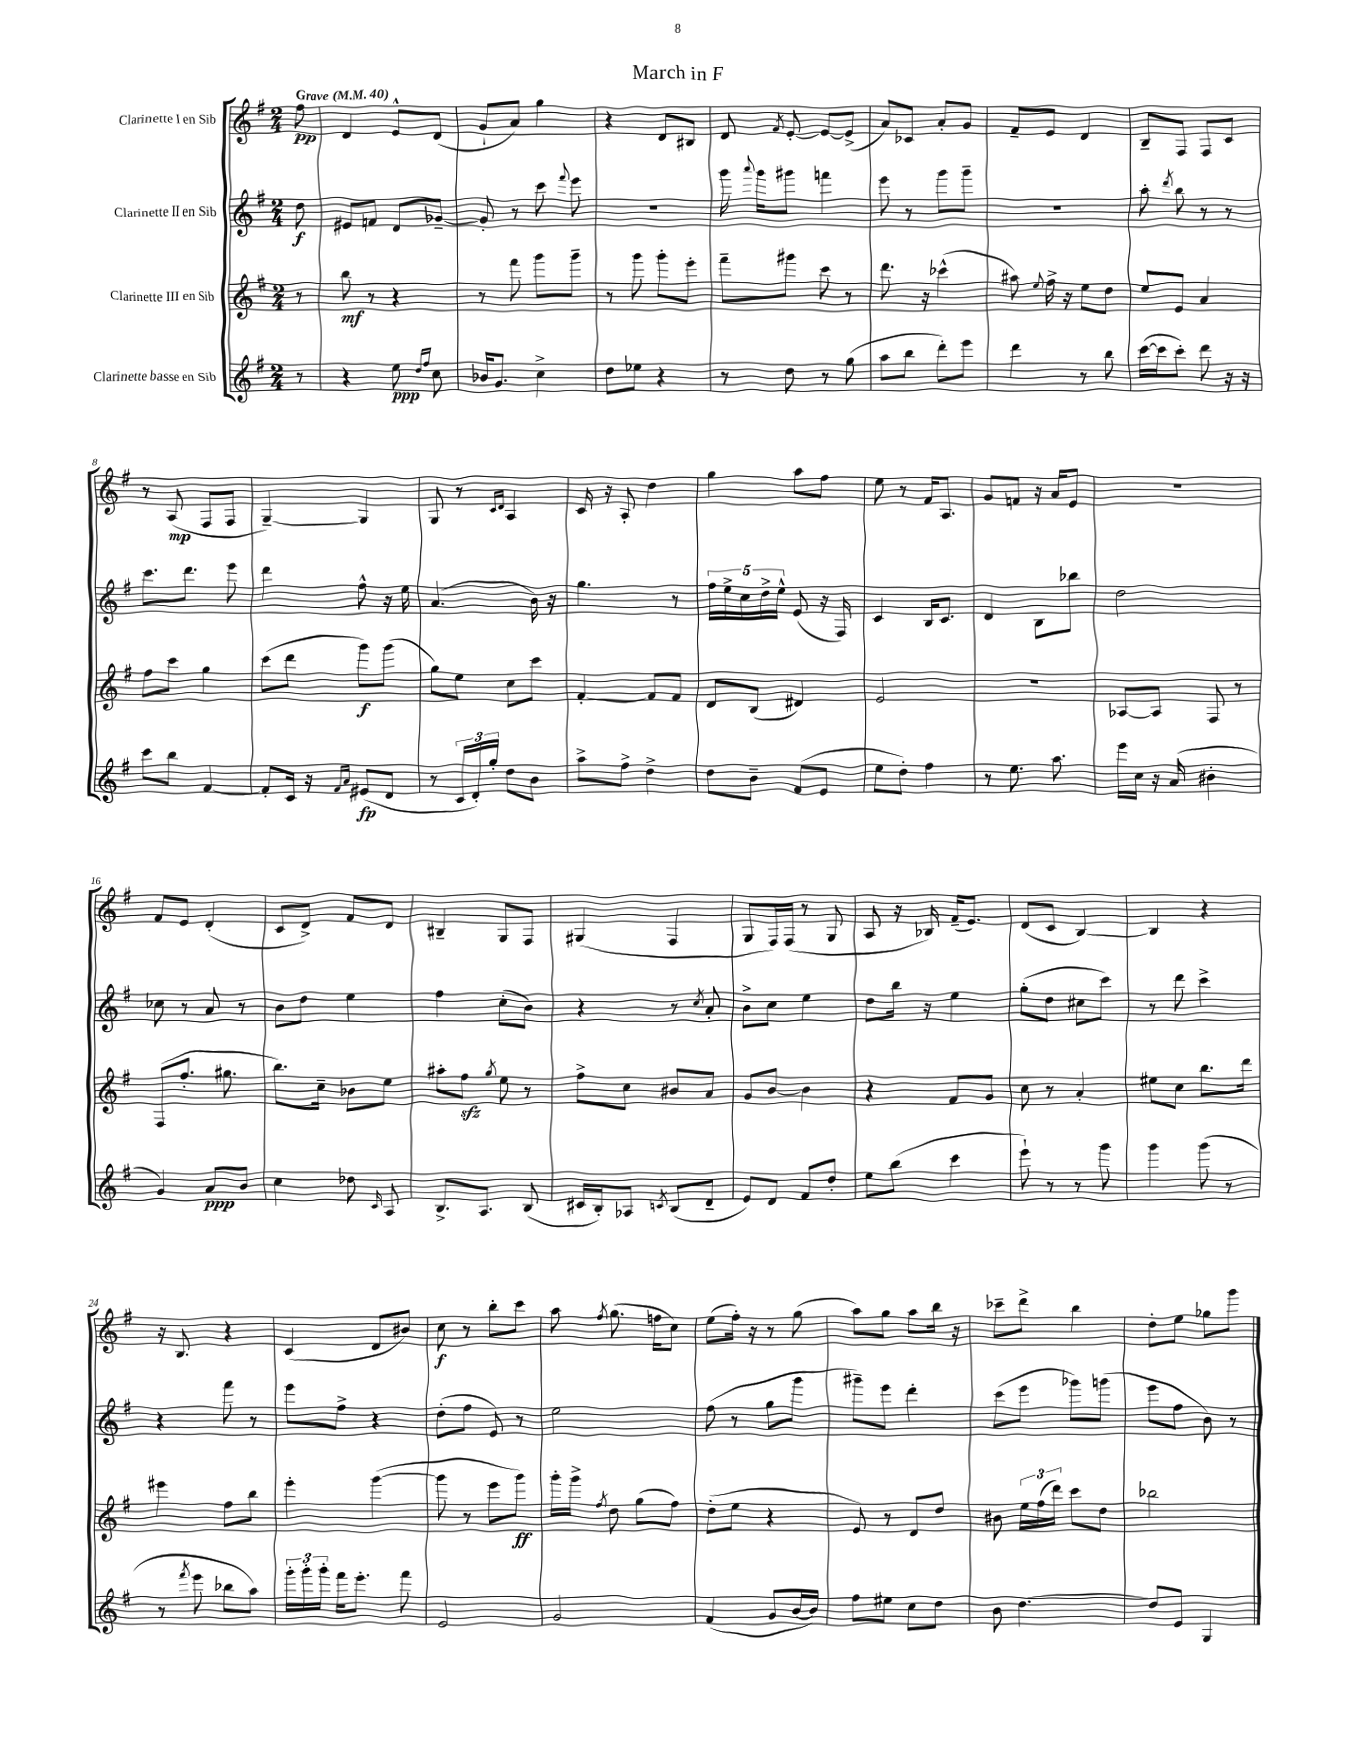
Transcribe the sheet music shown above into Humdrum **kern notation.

**kern	**dynam	**kern	**dynam	**kern	**dynam	**kern	**dynam
*part4	*part4	*part3	*part3	*part2	*part2	*part1	*part1
*staff4	*staff4	*staff3	*staff3	*staff2	*staff2	*staff1	*staff1
*I"Clarinette basse en Sib	*	*I"Clarinette III en Sib	*	*I"Clarinette II en Sib	*	*I"Clarinette I en Sib	*
*clefG2	*	*clefG2	*	*clefG2	*	*clefG2	*
*k[f#]	*	*k[f#]	*	*k[f#]	*	*k[f#]	*
*M2/4	*	*M2/4	*	*M2/4	*	*M2/4	*
*MM40	*	*MM40	*	*MM40	*	*MM40	*
=	=	=	=	=	=	=	=
!	!	!	!	!	!	!LO:TX:a:B:t=Grave	!
8r	.	8r	.	8dd\	f	8ff#\	pp
=1	=1	=1	=1	=1	=1	=1	=1
4r	.	8bb\	mf	8e#X/L	.	4d/	.
.	.	8r	.	8fn/J	.	.	.
8ee\	ppp	4r	.	8d/L	.	8e^^/L	.
16qqdd/LL	.	.	.	.	.	.	.
16qqff#/JJ	.	.	.	.	.	.	.
8cc\	.	.	.	[8g-X~/J	.	(8d/J	.
=2	=2	=2	=2	=2	=2	=2	=2
16b-X/KL	.	8r	.	8g-'/]	.	8g`/L	.
8.g/J	.	.	.	.	.	.	.
.	.	8fff#\	.	8r	.	8a/J)	.
4cc^\	.	8ggg\L	.	8ccc\	.	4gg\	.
.	.	.	.	8qqfff#/	.	.	.
.	.	8ggg~\J	.	8eee\	.	.	.
=3	=3	=3	=3	=3	=3	=3	=3
8dd\L	.	8r	.	2r	.	4r	.
8ee-X\J	.	8ggg\	.	.	.	.	.
4r	.	8ggg'\L	.	.	.	8d/L	.
.	.	8eee'\J	.	.	.	8B#X/J	.
=4	=4	=4	=4	=4	=4	=4	=4
8r	.	8fff#~\L	.	16ggg\	.	8d/	.
.	.	.	.	8qqaaa/	.	.	.
.	.	.	.	16ggg\KL	.	.	.
.	.	.	.	.	.	8qf#/	.
8dd\	.	8ggg#X\J	.	8ggg#X\J	.	[8e'/	.
8r	.	8ccc\	.	4fffn\	.	8e/L_	.
(8gg\	.	8r	.	.	.	(8e^/J]	.
=5	=5	=5	=5	=5	=5	=5	=5
8aa\L	.	8.ddd\	.	8eee\	.	8a/L)	.
8bb\J	.	.	.	8r	.	8c-X/J	.
.	.	16r	.	.	.	.	.
8ddd'\L)	.	(4ccc-X^^\	.	8ggg\L	.	8a'/L	.
8eee\J	.	.	.	8ggg~\J	.	8g/J	.
=6	=6	=6	=6	=6	=6	=6	=6
4ddd\	.	8aa#X\)	.	2r	.	8f#~/L	.
.	.	8qqee/	.	.	.	.	.
.	.	16ff#^\	.	.	.	8e/J	.
.	.	16r	.	.	.	.	.
8r	.	8ee\L	.	.	.	4d/	.
8bb\	.	8dd\J	.	.	.	.	.
=7	=7	=7	=7	=7	=7	=7	=7
([16ccc\LL	.	8ee/L	.	8aa'\	.	8B~/L	.
16ccc\J]	.	.	.	.	.	.	.
.	.	.	.	8qddd/	.	.	.
8ccc'\J)	.	8e/J	.	8bb\	.	8F#/J	.
8ddd\	.	4a/	.	8r	.	8F#/L	.
16r	.	.	.	8r	.	8c/J	.
16r	.	.	.	.	.	.	.
!!LO:LB:g=z
=8	=8	=8	=8	=8	=8	=8	=8
8ccc\L	.	8ff#\L	.	8.ccc\L	.	8r	.
8bb\J	.	8ccc\J	.	.	.	(8A/	mp
.	.	.	.	8.ddd\J	.	.	.
[4f#/	.	4gg\	.	.	.	8F#/L	.
.	.	.	.	8eee\	.	8F#/J	.
=9	=9	=9	=9	=9	=9	=9	=9
8f#'/L]	.	(8ccc\L	.	4ddd\	.	[4G~/)	.
16c/Jk	.	8ddd\J	.	.	.	.	.
16r	.	.	.	.	.	.	.
16qqf#/LL	.	.	.	.	.	.	.
16qqa/JJ	.	.	.	.	.	.	.
(8e#X/L	fp	8ggg\L)	f	8ff#^^\	.	4G/]	.
8d/J	.	(8ggg\J	.	16r	.	.	.
.	.	.	.	16ee\	.	.	.
=10	=10	=10	=10	=10	=10	=10	=10
8r	.	8gg\L)	.	(4.a/	.	8G/	.
24c/LL	.	8ee\J	.	.	.	8r	.
24d'/)	.	.	.	.	.	.	.
24gg'/JJ	.	.	.	.	.	.	.
.	.	.	.	.	.	16qqc/LL	.
.	.	.	.	.	.	16qqd/JJ	.
8dd\L	.	8cc\L	.	.	.	4A/	.
8b\J	.	8ccc\J	.	16b\)	.	.	.
.	.	.	.	16r	.	.	.
=11	=11	=11	=11	=11	=11	=11	=11
8aa^\L	.	[4f#'/	.	4.gg\	.	16c/	.
.	.	.	.	.	.	16r	.
8ff#^\J	.	.	.	.	.	8A'/	.
4dd^\	.	8f#/L]	.	.	.	4dd\	.
.	.	8f#/J	.	8r	.	.	.
=12	=12	=12	=12	=12	=12	=12	=12
8dd\L	.	8d/L	.	20ff#\LL	.	4gg\	.
.	.	.	.	20ee^\	.	.	.
.	.	.	.	20cc\	.	.	.
8b~\J	.	(8B/J	.	.	.	.	.
.	.	.	.	20dd^\	.	.	.
.	.	.	.	20ee^^\JJ	.	.	.
(8f#/L	.	4d#X/)	.	(8e/	.	8aa\L	.
8e/J	.	.	.	16r	.	8ff#\J	.
.	.	.	.	16F#/)	.	.	.
=13	=13	=13	=13	=13	=13	=13	=13
8ee\L	.	2e/	.	4c/	.	8ee\	.
8dd'\J)	.	.	.	.	.	8r	.
4ff#\	.	.	.	16B/KL	.	16f#/KL	.
.	.	.	.	8.c/J	.	8.A/J	.
=14	=14	=14	=14	=14	=14	=14	=14
8r	.	2r	.	4d/	.	8g/L	.
8.ee\	.	.	.	.	.	8fn/J	.
.	.	.	.	8B\L	.	16r	.
8.aa\	.	.	.	.	.	16a/KL	.
.	.	.	.	8bb-X\J	.	8e/J	.
=15	=15	=15	=15	=15	=15	=15	=15
16eee\LL	.	[8A-X/L	.	2dd\	.	2r	.
16cc\JJ	.	.	.	.	.	.	.
16r	.	8A-/J]	.	.	.	.	.
(16a/	.	.	.	.	.	.	.
4b#X'\	.	8F#/	.	.	.	.	.
.	.	8r	.	.	.	.	.
!!LO:LB:g=z
=16	=16	=16	=16	=16	=16	=16	=16
4g/)	.	(8F#/L	.	8cc-X\	.	8f#/L	.
.	.	8.ff#'/J	.	8r	.	8e/J	.
8a/L	ppp	.	.	8a/	.	(4d'/	.
.	.	8.gg#X\	.	.	.	.	.
8b/J	.	.	.	8r	.	.	.
=17	=17	=17	=17	=17	=17	=17	=17
4cc\	.	8.bb\L)	.	8b\L	.	8c/L	.
.	.	.	.	8dd\J	.	8d^/J)	.
.	.	16cc~\Jk	.	.	.	.	.
8dd-X\	.	8b-X\L	.	4ee\	.	8f#/L	.
16qqc/	.	.	.	.	.	.	.
8A/	.	8ee\J	.	.	.	8d/J	.
=18	=18	=18	=18	=18	=18	=18	=18
8.B^/L	.	8aa#X'\L	.	4ff#\	.	4B#X~/	.
.	.	8ff#zz\J	.	.	.	.	.
8.A/J	.	.	.	.	.	.	.
.	.	8qgg/	.	.	.	.	.
.	.	8ee\	.	(8cc'\L	.	8G/L	.
(8B/	.	8r	.	8b\J)	.	8F#/J	.
=19	=19	=19	=19	=19	=19	=19	=19
16c#X/LL	.	8ff#^\L	.	4r	.	(4G#X/	.
16B'/J)	.	.	.	.	.	.	.
8A-X/J	.	8cc\J	.	.	.	.	.
8qcn/	.	.	.	.	.	.	.
(8B/L	.	8b#X/L	.	8r	.	4F#/	.
.	.	.	.	8qcc/	.	.	.
8d~/J	.	8a/J	.	8a'/	.	.	.
=20	=20	=20	=20	=20	=20	=20	=20
8e/L)	.	8g/L	.	8b^\L	.	8G/L	.
8d/J	.	[8b/J	.	8cc\J	.	16F#/L)	.
.	.	.	.	.	.	(16F#/JJ	.
8f#/L	.	4b\]	.	4ee\	.	8r	.
8dd'/J	.	.	.	.	.	8G/	.
=21	=21	=21	=21	=21	=21	=21	=21
8ee\L	.	4r	.	8dd\L	.	8A/	.
(8bb\J	.	.	.	16bb\Jk	.	16r	.
.	.	.	.	16r	.	16B-X/)	.
4ccc\	.	8f#/L	.	4ee\	.	(16f#~/KL	.
.	.	.	.	.	.	8.e/J)	.
.	.	8g/J	.	.	.	.	.
=22	=22	=22	=22	=22	=22	=22	=22
8eee`\)	.	8cc\	.	(8gg'\L	.	(8d/L	.
8r	.	8r	.	8dd\J	.	8c/J	.
8r	.	4a'/	.	8cc#X\L	.	[4B/)	.
8ggg\	.	.	.	8ccc\J)	.	.	.
=23	=23	=23	=23	=23	=23	=23	=23
4ggg\	.	8ee#X\L	.	8r	.	4B/]	.
.	.	8cc\J	.	8ddd\	.	.	.
(8ggg\	.	8.bb\L	.	4ccc^\	.	4r	.
8r	.	.	.	.	.	.	.
.	.	16ddd\Jk	.	.	.	.	.
!!LO:LB:g=z
=24	=24	=24	=24	=24	=24	=24	=24
8r	.	4eee#X\	.	4r	.	16r	.
.	.	.	.	.	.	8.B/	.
8qfff#/	.	.	.	.	.	.	.
8eee\	.	.	.	.	.	.	.
8bb-X\L	.	8ff#\L	.	8fff#\	.	4r	.
8aa\J)	.	8bb\J	.	8r	.	.	.
=25	=25	=25	=25	=25	=25	=25	=25
24ggg'\LL	.	4eee'\	.	8eee\L	.	(4c/	.
24ggg'\	.	.	.	.	.	.	.
24ggg'\JJ	.	.	.	.	.	.	.
16fff#\KL	.	.	.	8ff#^\J	.	.	.
8.eee'\J	.	.	.	.	.	.	.
.	.	([4ggg\	.	4r	.	8d/L	.
8fff#\	.	.	.	.	.	8b#X/J)	.
=26	=26	=26	=26	=26	=26	=26	=26
2e/	.	8ggg\]	.	(8dd'\L	.	8cc\	f
.	.	8r	.	8ff#\J	.	8r	.
.	.	8eee\L	.	8e/)	.	8bb'\L	.
.	.	8ggg\J)	ff	8r	.	8ccc\J	.
=27	=27	=27	=27	=27	=27	=27	=27
2g/	.	16ggg'\LL	.	2ee\	.	8aa\	.
.	.	16ggg^\JJ	.	.	.	.	.
.	.	8qff#/	.	.	.	8qff#/	.
.	.	8dd\	.	.	.	(8.gg\	.
.	.	(8gg\L	.	.	.	.	.
.	.	.	.	.	.	16ffn\KL	.
.	.	8ff#\J)	.	.	.	8cc\J)	.
=28	=28	=28	=28	=28	=28	=28	=28
(4f#/	.	(8dd'\L	.	(8ff#\	.	(8ee\L	.
.	.	8ee\J	.	8r	.	16ff#'\Jk)	.
.	.	.	.	.	.	16r	.
8g/L	.	4r	.	8gg\L	.	8r	.
[16b/L	.	.	.	8ggg\J	.	(8gg\	.
16b/JJ])	.	.	.	.	.	.	.
=29	=29	=29	=29	=29	=29	=29	=29
8ff#\L	.	8e/)	.	8ggg#X~\L)	.	8aa\L)	.
8ee#X\J	.	8r	.	8eee\J	.	8gg\J	.
8cc\L	.	8d/L	.	4ddd'\	.	8aa\L	.
8dd\J	.	8dd/J	.	.	.	16bb\Jk	.
.	.	.	.	.	.	16r	.
=30	=30	=30	=30	=30	=30	=30	=30
8b\	.	8b#X\	.	(8ccc\L	.	8ccc-X~\L	.
[4.dd\	.	24ee\LL	.	8eee\J	.	8ddd^\J	.
.	.	(24ff#\	.	.	.	.	.
.	.	24ddd\JJ)	.	.	.	.	.
.	.	8ccc\L	.	8ggg-X\L)	.	4bb\	.
.	.	8dd\J	.	(8gggn\J	.	.	.
=31	=31	=31	=31	=31	=31	=31	=31
8dd/L]	.	2bb-X\	.	8eee\L	.	8dd'\L	.
8e/J	.	.	.	8ff#\J	.	8ee\J	.
4G/	.	.	.	8b\)	.	8gg-X\L	.
.	.	.	.	8r	.	8ggg\J	.
==	==	==	==	==	==	==	==
*-	*-	*-	*-	*-	*-	*-	*-
